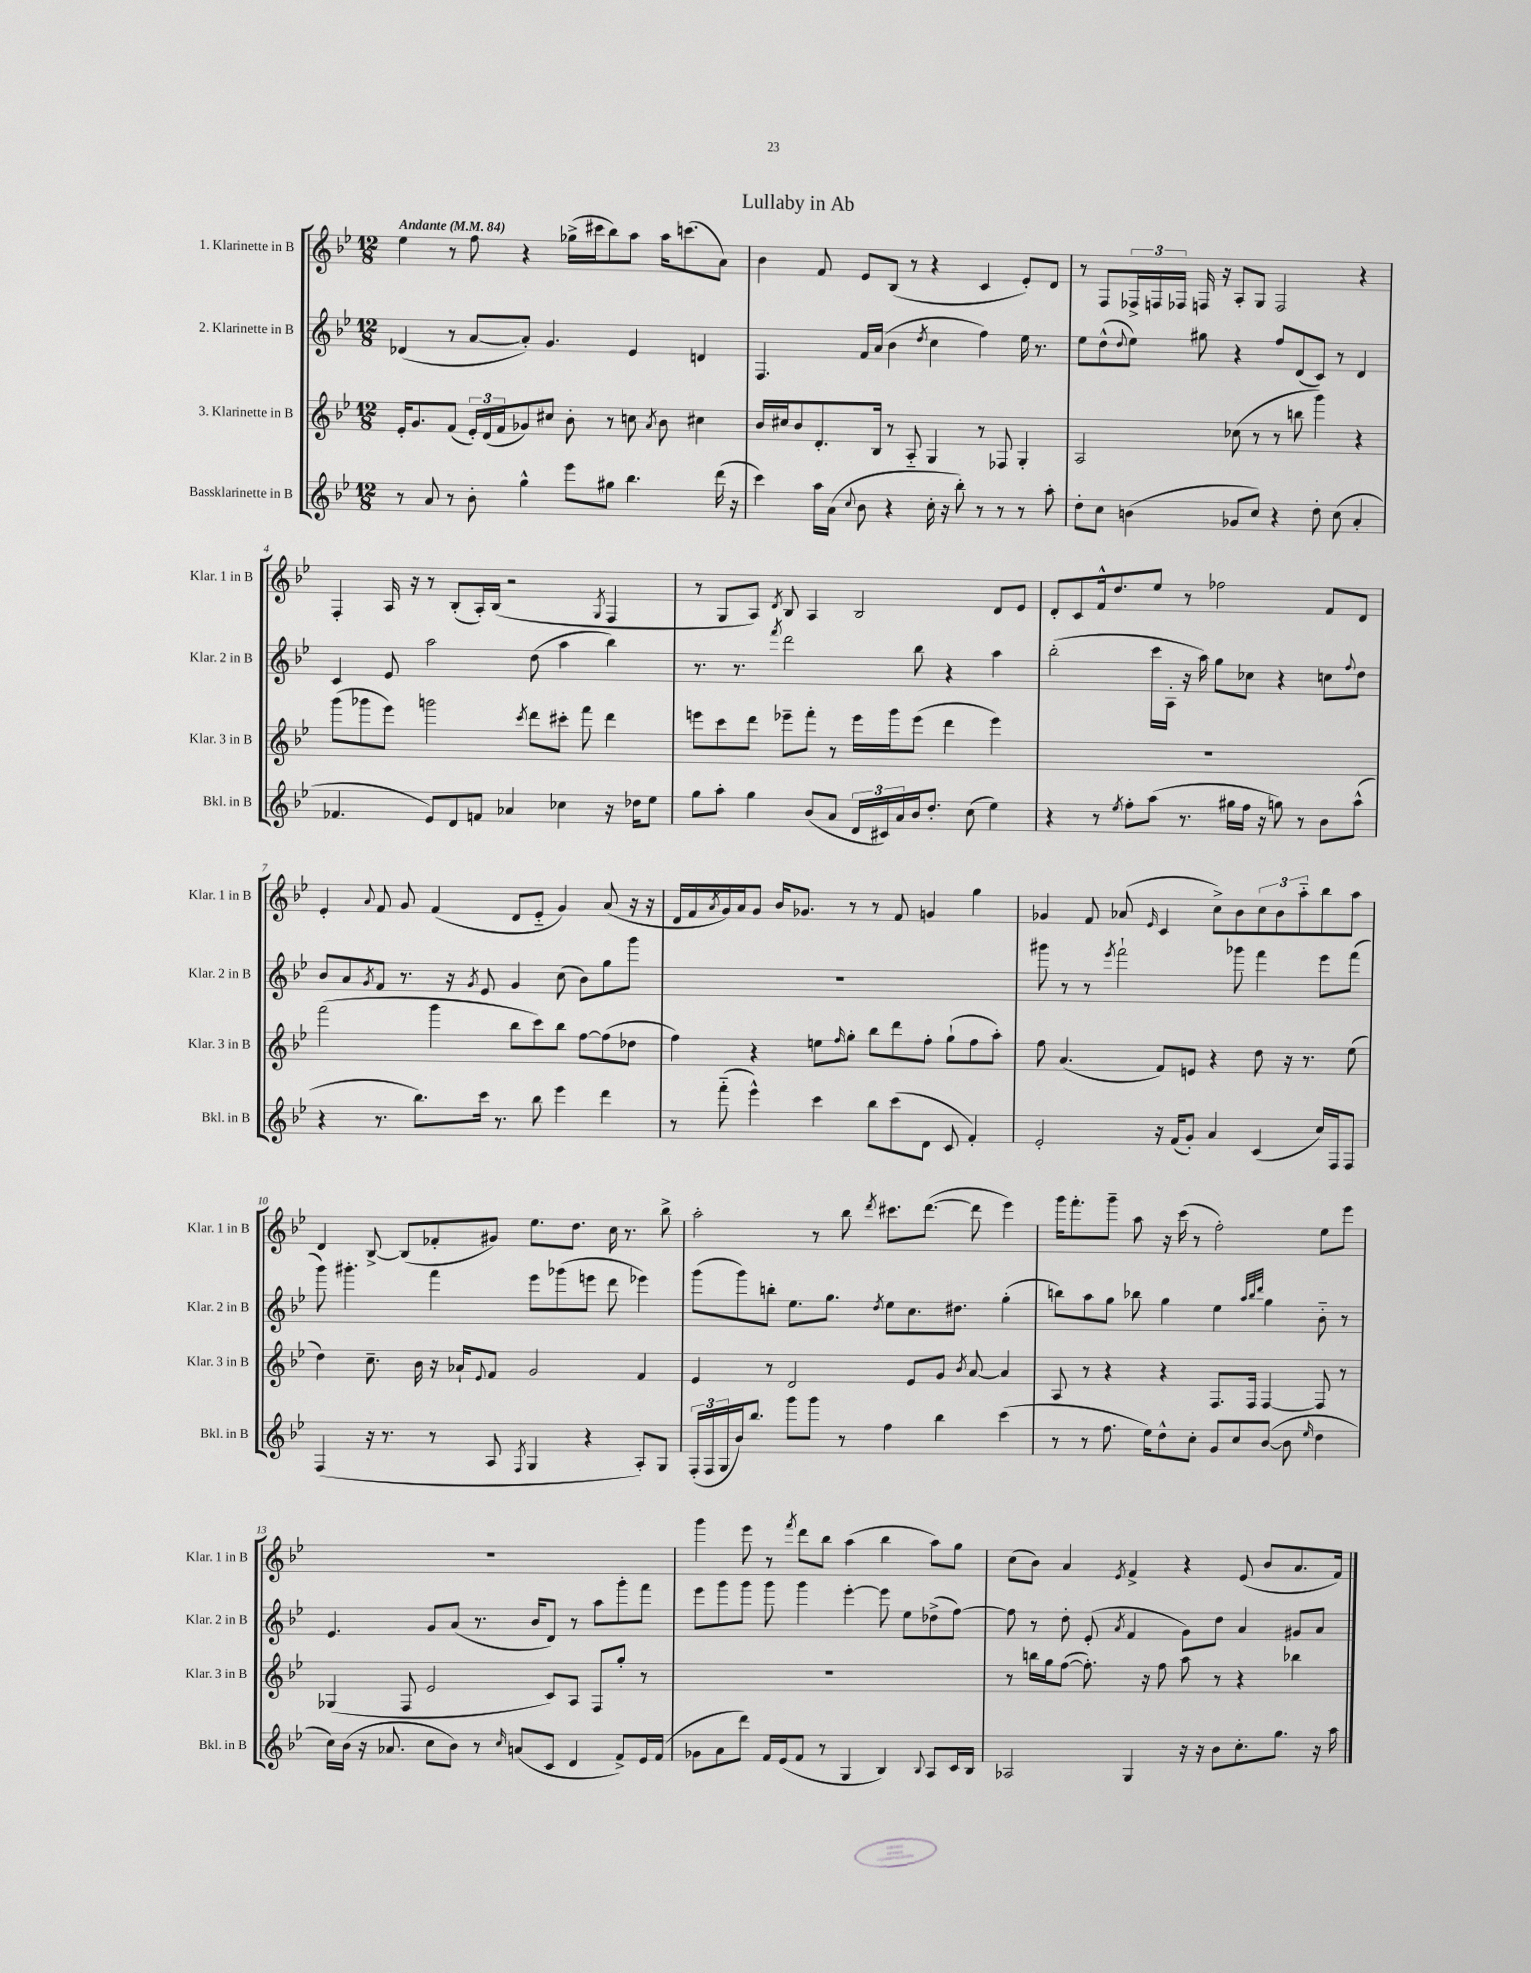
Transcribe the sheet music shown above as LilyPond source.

\header { title = "Lullaby in Ab" }
<<
\new StaffGroup <<
\new Staff = "s0" \with { instrumentName = "1. Klarinette in B" shortInstrumentName = "Klar. 1 in B" } {
    \clef treble \key bes \major \numericTimeSignature \time 12/8 \tempo "Andante" 4 = 84
    ees''4 r8 f''8 r4 ges''16->( cis'''16 bes''8) a''8 a''16 c'''8.( a'8) |
    bes'4 f'8 ees'8 bes8( r8 r4 c'4 ees'8-.) d'8 |
    r8 f8 \tuplet 3/2 { fes16-> f16 fes16 } f16 r16 a8-. g8 f2 r4 |
    f4-. a16 r16 r8 bes8-.( a16-.) bes16( r2 \acciaccatura { g8 } f4 |
    r8 g8 a8) \acciaccatura { d'8 } bes8 a4 bes2 d'8 ees'8 |
    d'8-. c'8 f'16-^ d''8. ees''8 r8 fes''2 f'8 d'8 |
    ees'4-. \appoggiatura { a'8 } f'8 g'8 f'4( d'8 ees'8-_ g'4) a'8( r16 r16 |
    d'16 f'16 \acciaccatura { a'8 } g'16) a'16 g'8 bes'16 ges'8. r8 r8 f'8 g'4 g''4 |
    ges'4 f'8 aes'8( \grace { ees'16 } c'4 c''8->) bes'8 \tuplet 3/2 { c''8 bes'8 a''8-_ } bes''8 a''8 |
    d'4 bes8~-> bes8( fes'8-. gis'8) ees''8. d''8. c''16 r8. bes''8-> |
    a''2-. r8 bes''8 \acciaccatura { d'''8 } cis'''8. d'''8.~( d'''8 ees'''4) |
    g'''16 f'''8.-. g'''8-- a''8 r16 c'''16( r8 f''2-.) ees''8 ees'''8 |
    R1. |
    g'''4 ees'''8 r8 \acciaccatura { f'''8 } d'''8 bes''8 a''4( bes''4 a''8) g''8 |
    c''8( bes'8) a'4 \acciaccatura { ees'8 } f'4-> r4 ees'8( bes'8 a'8. f'16) \bar "|." |
}
\new Staff = "s1" \with { instrumentName = "2. Klarinette in B" shortInstrumentName = "Klar. 2 in B" } {
    \clef treble \key bes \major \numericTimeSignature \time 12/8
    des'4( r8 a'8~ a'8-.) g'4. ees'4 d'4 |
    f4. f'16 a'16( bes'4 \acciaccatura { d''8 } c''4 f''4) ees''16 r8. |
    ees''8 d''8-^( \appoggiatura { d''8 } ees''8) gis''8 r4 f''8 d'8( c'8) r8 d'4 |
    c'4 ees'8 a''2 d''8( a''4 bes''4) |
    r8. r8. \acciaccatura { f'''8 } d'''2 bes''8 r4 a''4 |
    bes''2-.( c'''16 a16-. r16 a''16) g''8 ces''8 r4 c''8 \appoggiatura { f''8 } d''8 |
    bes'8 a'8 \acciaccatura { g'8 } f'8 r8. r16 \acciaccatura { g'8 } ees'8 g'4 c''8( bes'8) g''8 g'''8 |
    R1. |
    gis'''8 r8 r8 \acciaccatura { ees'''8 } f'''2-! ges'''8 f'''4 ees'''8 f'''8( |
    g'''8) gis'''4.-. f'''4 ees'''8 ges'''8( e'''8 d'''8 ees'''4) |
    g'''8( g'''8) b''8-. ees''8. g''8. \acciaccatura { d''8 } ees''8 c''8. dis''8. g''4-.( |
    b''8) a''8 g''8 bes''8 g''4 ees''4 \grace { a''32 bes''32 d'''32 } g''4 bes'8-_ r8 |
    ees'4. g'8 a'8( r8. bes'16 d'8) r8 a''8 g'''8-. f'''8 |
    ees'''8 g'''8 g'''8 g'''8 g'''4 ees'''4~-. ees'''8 ees''8 des''8->( f''8~) |
    f''8 r8 d''8-. ees'8-.( \acciaccatura { a'8 } f'4 g'8) d''8 a'4 gis'8 a'8 \bar "|." |
}
\new Staff = "s2" \with { instrumentName = "3. Klarinette in B" shortInstrumentName = "Klar. 3 in B" } {
    \clef treble \key bes \major \numericTimeSignature \time 12/8
    ees'16-. g'8. f'8( \tuplet 3/2 { ees'16-.) d'16( f'16 } ges'8) cis''8 bes'8-. r8 c''8 \acciaccatura { a'8 } bes'8 cis''4 |
    bes'16 cis''16 bes'8 d'8.-. bes16 r8 a8-_ g4 r8 fes8 g4-. |
    a2 ces''8( r8 r8 b''8 g'''4) r4 |
    g'''8( ges'''8 ees'''8) g'''2 \acciaccatura { c'''8 } d'''8 cis'''8-. f'''8 d'''4 |
    e'''8 c'''8 d'''8 ees'''8-- f'''8-. r8 ees'''16 g'''16 ees'''8( d'''4 ees'''4) |
    R1. |
    f'''2( g'''4 bes''8 c'''8) bes''8 f''8~ f''8( des''8 |
    f''4) r4 e''8 \grace { f''16 } g''8-. bes''8 d'''8 f''8-. g''8-!( f''8 a''8-.) |
    f''8 a'4.( f'8) e'8 r4 d''8 r16 r8. ees''8( |
    d''4) c''8.-- bes'16 r16 aes'16-! \appoggiatura { ees'8 } f'8 g'2 f'4 |
    ees'4 r8 d'2 ees'8 g'8 \acciaccatura { bes'8 } a'8~ a'4 |
    a8 r8 r4 r4 f8. f16 f4~ f8 r8 |
    ges4( f8 ees'2 c'8) a8 f8 g''8-. r8 |
    R1. |
    r8 b''16 g''16 f''8~( f''8.-.) r16 f''8 a''8 r8 r4 bes''4 \bar "|." |
}
\new Staff = "s3" \with { instrumentName = "Bassklarinette in B" shortInstrumentName = "Bkl. in B" } {
    \clef treble \key bes \major \numericTimeSignature \time 12/8
    r8 a'8 r8 bes'8-. g''4-^ ees'''8 gis''8 bes''4. d'''16( r16 |
    c'''4) a''16 a'16( \appoggiatura { c''8 } bes'8 r4 c''16-. r16 bes''8-.) r8 r8 r8 a''8-. |
    d''8-. c''8 b'4( ges'8 c''8) r4 d''8-. c''8( a'4-. |
    fes'4. ees'8) d'8 f'8 aes'4 ces''4 r16 des''16 ees''8 |
    g''8 a''8-. g''4 bes'8( a'8 \tuplet 3/2 { d'16 cis'16) a'16 } bes'16 d''8.-. c''8( ees''4) |
    r4 r8 \acciaccatura { ees''8 } f''8-. a''8( r8. gis''16 f''16 r16 g''8) r8 bes'8 a''8-^( |
    r4 r8. bes''8.) c'''16 r8. bes''8 ees'''4 d'''4 |
    r8 f'''8-_( ees'''4-^) c'''4 bes''8 c'''8( d'8 c'8 f'4-.) |
    ees'2-. r16 f'16( g'8-.) a'4 c'4( c''16) f16 f8 |
    f4( r16 r8. r8 a8 \acciaccatura { f8 } g4 r4 a8-.) g8 |
    \tuplet 3/2 { f16-.( f16 g16 } bes'16) bes''8. g'''8 g'''8 r8 f''4 bes''4 c'''4( |
    r8 r8 f''8. ees''16) d''8-^ c''8-. g'8 c''8 bes'8~( bes'8 \grace { ees''16 } d''4 |
    c''16) bes'16( r16 aes'8. c''8 bes'8) r8 \grace { c''16 } a'8( c'8 d'4 f'8->) ees'16 f'16( |
    ges'8 a'8 d'''8) f'16 ees'16( f'8 r8 g4 bes4) \appoggiatura { bes8 } a8 c'16 bes16 |
    aes2 g4 r16 r16 bes'8 c''8.-. g''8. r16 a''16 \bar "|." |
}
>>
>>
